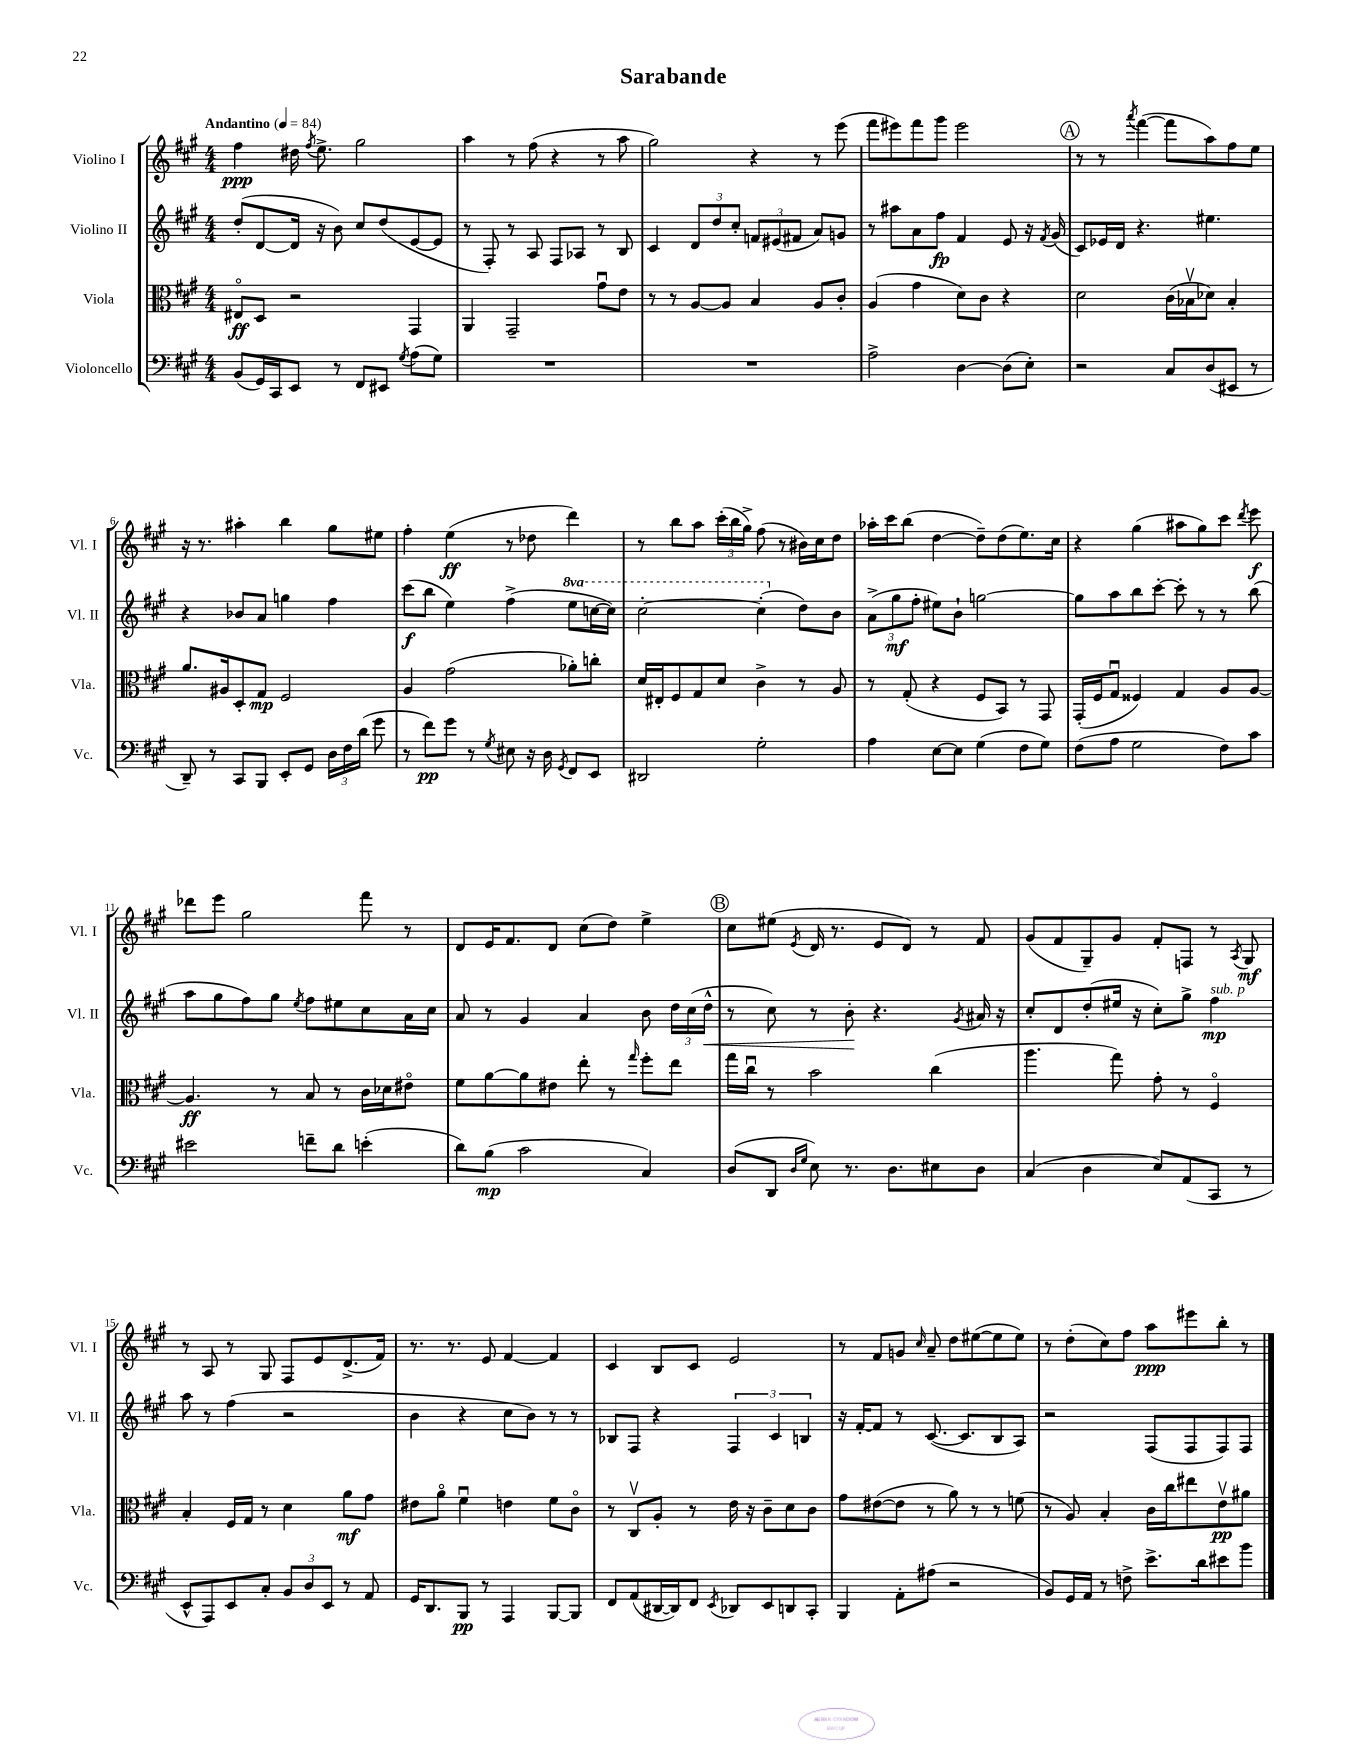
\header { title = "Sarabande" }
<<
\new StaffGroup <<
\new Staff = "s0" \with { instrumentName = "Violino I" shortInstrumentName = "Vl. I" } {
    \clef treble \key a \major \numericTimeSignature \time 4/4 \tempo "Andantino" 4 = 84
    \autoBeamOff fis''4\ppp dis''16 \acciaccatura { fis''8 } e''8.-> gis''2 |
    a''4 r8 fis''8( r4 r8 a''8 |
    gis''2) r4 r8 e'''8( |
    fis'''8[ eis'''8) fis'''8 gis'''8] eis'''2 |
    \mark \markup { \circle "A" } r8 r8 \acciaccatura { a'''8 } fis'''4~( fis'''8[ a''8) fis''8 e''8] |
    r16 r8. ais''4-. b''4 gis''8[ eis''8] |
    fis''4-. e''4\ff( r8 des''8 d'''4) |
    r8 b''8[ a''8] \tuplet 3/2 { cis'''16[-.( b''16 gis''16]->) } fis''8( r8 bis'16[) cis''16 d''8] |
    aes''16[-. cis'''16 b''8]( d''4~ d''8[--) d''8( e''8.) cis''16] |
    r4 gis''4( ais''8[ gis''8) cis'''8] \acciaccatura { d'''8 } e'''8\f |
    des'''8[ e'''8] gis''2 fis'''8 r8 |
    d'8[ e'16 fis'8. d'8] cis''8[( d''8]) e''4-> |
    \mark \markup { \circle "B" } cis''8[ eis''8]( \acciaccatura { e'8 } d'16 r8. e'8[ d'8]) r8 fis'8 |
    gis'8[( fis'8 gis8--) gis'8] fis'8[-. f8] r8 \acciaccatura { a8 } gis8\mf |
    r8 a8 r8 gis8 fis8[ e'8 d'8.->( fis'16]) |
    r8. r8. e'8 fis'4~ fis'4 |
    cis'4 b8[ cis'8] e'2 |
    r8 fis'8[ g'8] \grace { cis''16 } a'8-- d''8[ eis''8~( eis''8 eis''8]) |
    r8 d''8[-.( cis''8) fis''8] a''8[\ppp eis'''8 b''8]-. r8 \bar "|." |
}
\new Staff = "s1" \with { instrumentName = "Violino II" shortInstrumentName = "Vl. II" } {
    \clef treble \key a \major \numericTimeSignature \time 4/4 \set Staff.ottavationMarkups = #ottavation-simple-ordinals
    \autoBeamOff d''8[-.( d'8~ d'16] r16 b'8) cis''8[ d''8( e'8~ e'8] |
    r8 fis8-.) r8 a8 fis8[ aes8] r8 b8 |
    cis'4 \tuplet 3/2 { d'8[ d''8 cis''8]-. } \tuplet 3/2 { f'8[ eis'8( fis'8] } a'8[) g'8] |
    r8 ais''8[ a'8 fis''8]\fp fis'4 e'8 r16 \acciaccatura { fis'8 } gis'16( |
    \mark \markup { \circle "A" } cis'8[) ees'16 d'16] r4. eis''4. |
    r4 bes'8[ a'8] g''4 fis''4 |
    cis'''8[\f( b''8] e''4) fis''4->( \ottava #1 e'''8[ c'''16~ c'''16]) |
    cis'''2~-. cis'''4-.( \ottava #0 d''8[) b'8] |
    \tuplet 3/2 { a'8[->( gis''8\mf fis''8]-. } eis''8[) b'8]-! g''2~ |
    g''8[ a''8 b''8 cis'''8]~-. cis'''8-. r8 r8 b''8( |
    a''8[ gis''8 fis''8) gis''8] \acciaccatura { e''8 } fis''8[ eis''8 cis''8 a'16 cis''16] |
    a'8 r8 gis'4 a'4 b'8 \tuplet 3/2 { d''16[ cis''16( d''16]-^\< } |
    \mark \markup { \circle "B" } r8 cis''8) r8 b'8-.\! r4. \acciaccatura { gis'8 } ais'16 r16 |
    cis''8[-. d'8 d''8-.( eis''16] r16 cis''8[-.) gis''8]-> fis''4\mp^\markup { \italic "sub. p" } |
    a''8 r8 fis''4( r2 |
    b'4 r4 cis''8[ b'8]) r8 r8 |
    bes8[ fis8] r4 \tuplet 3/2 { fis4 cis'4 b4 } |
    r16 fis'16[~-. fis'8] r8 cis'8.~( cis'8.[ b8 a8]) |
    r2 fis8[( fis8 fis8) fis8] \bar "|." |
}
\new Staff = "s2" \with { instrumentName = "Viola" shortInstrumentName = "Vla." } {
    \clef alto \key a \major \numericTimeSignature \time 4/4
    \autoBeamOff eis8[\flageolet\ff d8] r2 gis,4 |
    a,4 gis,2-- gis'8[\downbow e'8] |
    r8 r8 a8[~ a8] b4 a8[ cis'8]-. |
    a4( gis'4 d'8[) cis'8] r4 |
    \mark \markup { \circle "A" } d'2 cis'16[( bes16\upbow des'8]) bes4-. |
    a'8.[ ais16 d8-. gis8]\mp fis2 |
    a4 gis'2( aes'8[-.) c''8]-. |
    d'16[ eis16-. fis8 gis8 d'8] cis'4-> r8 a8 |
    r8 gis8-.( r4 fis8[ b,8]) r8 gis,8 |
    gis,16[-.( fis16 gis8]\downbow fisis4) gis4 a8[ a8]~ |
    a4.\ff r8 b8 r8 cis'16[ des'16 eis'8]\flageolet |
    fis'8[ a'8~ a'8 eis'8] e''8-. r8 \grace { gis''16 } fis''8[-. e''8] |
    \mark \markup { \circle "B" } gis''16[ cis''16]\downbow r8 b'2 cis''4( |
    a''4. gis''8) gis'8-. r8 fis4\flageolet |
    b4-. fis16[ gis16] r8 d'4 a'8[\mf gis'8] |
    eis'8[ a'8]\flageolet fis'4\downbow e'4 fis'8[ cis'8]\flageolet |
    r8 cis8[\upbow a8]-. r8 e'16 r16 cis'8[-- d'8 cis'8] |
    gis'8[ eis'8~( eis'8] r8 a'8) r8 r8 f'8( |
    r8 a8) b4-. cis'16[ cis''16 eis''8 e'8\upbow\pp ais'8] \bar "|." |
}
\new Staff = "s3" \with { instrumentName = "Violoncello" shortInstrumentName = "Vc." } {
    \clef bass \key a \major \numericTimeSignature \time 4/4
    \autoBeamOff b,8[( gis,16) cis,16 e,8] r8 fis,8[ eis,8] \acciaccatura { gis8 } a8[( gis8]) |
    R1 |
    R1 |
    a2-> d4~ d8[( e8]-.) |
    \mark \markup { \circle "A" } r2 cis8[ d8( eis,8] r8 |
    d,8--) r8 cis,8[ b,,8] e,8[-. gis,8] \tuplet 3/2 { d16[ fis16 d'16]( } gis'8 |
    r8 fis'8[\pp) gis'8] r8 \acciaccatura { gis8 } eis8 r16 d16 \acciaccatura { gis,8 } fis,8[ e,8] |
    dis,2 gis2-. |
    a4 e8[~ e8] gis4( fis8[ gis8]) |
    fis8[( a8] gis2 fis8[) cis'8] |
    eis'2 f'8[-- d'8] e'4-.( |
    d'8[) b8]\mp( cis'2 cis4) |
    \mark \markup { \circle "B" } d8[( d,8] \grace { d16[ gis16] } e8) r8. d8.[ eis8 d8] |
    cis4( d4 e8[) a,8( cis,8] r8 |
    e,8[-^ a,,8) e,8 cis8]-. \tuplet 3/2 { b,8[ d8 e,8] } r8 a,8 |
    gis,16[ d,8. b,,8]\pp r8 a,,4 b,,8[~ b,,8] |
    fis,8[ a,8( dis,16~ dis,16) fis,8] \acciaccatura { e,8 } des,8[ e,8 d,8 cis,8]-. |
    b,,4 a,8[-. ais8]( r2 |
    b,8[) gis,16 a,16] r8 f8-> e'8.[-> d'16 eis'8 b'8] \bar "|." |
}
>>
>>
